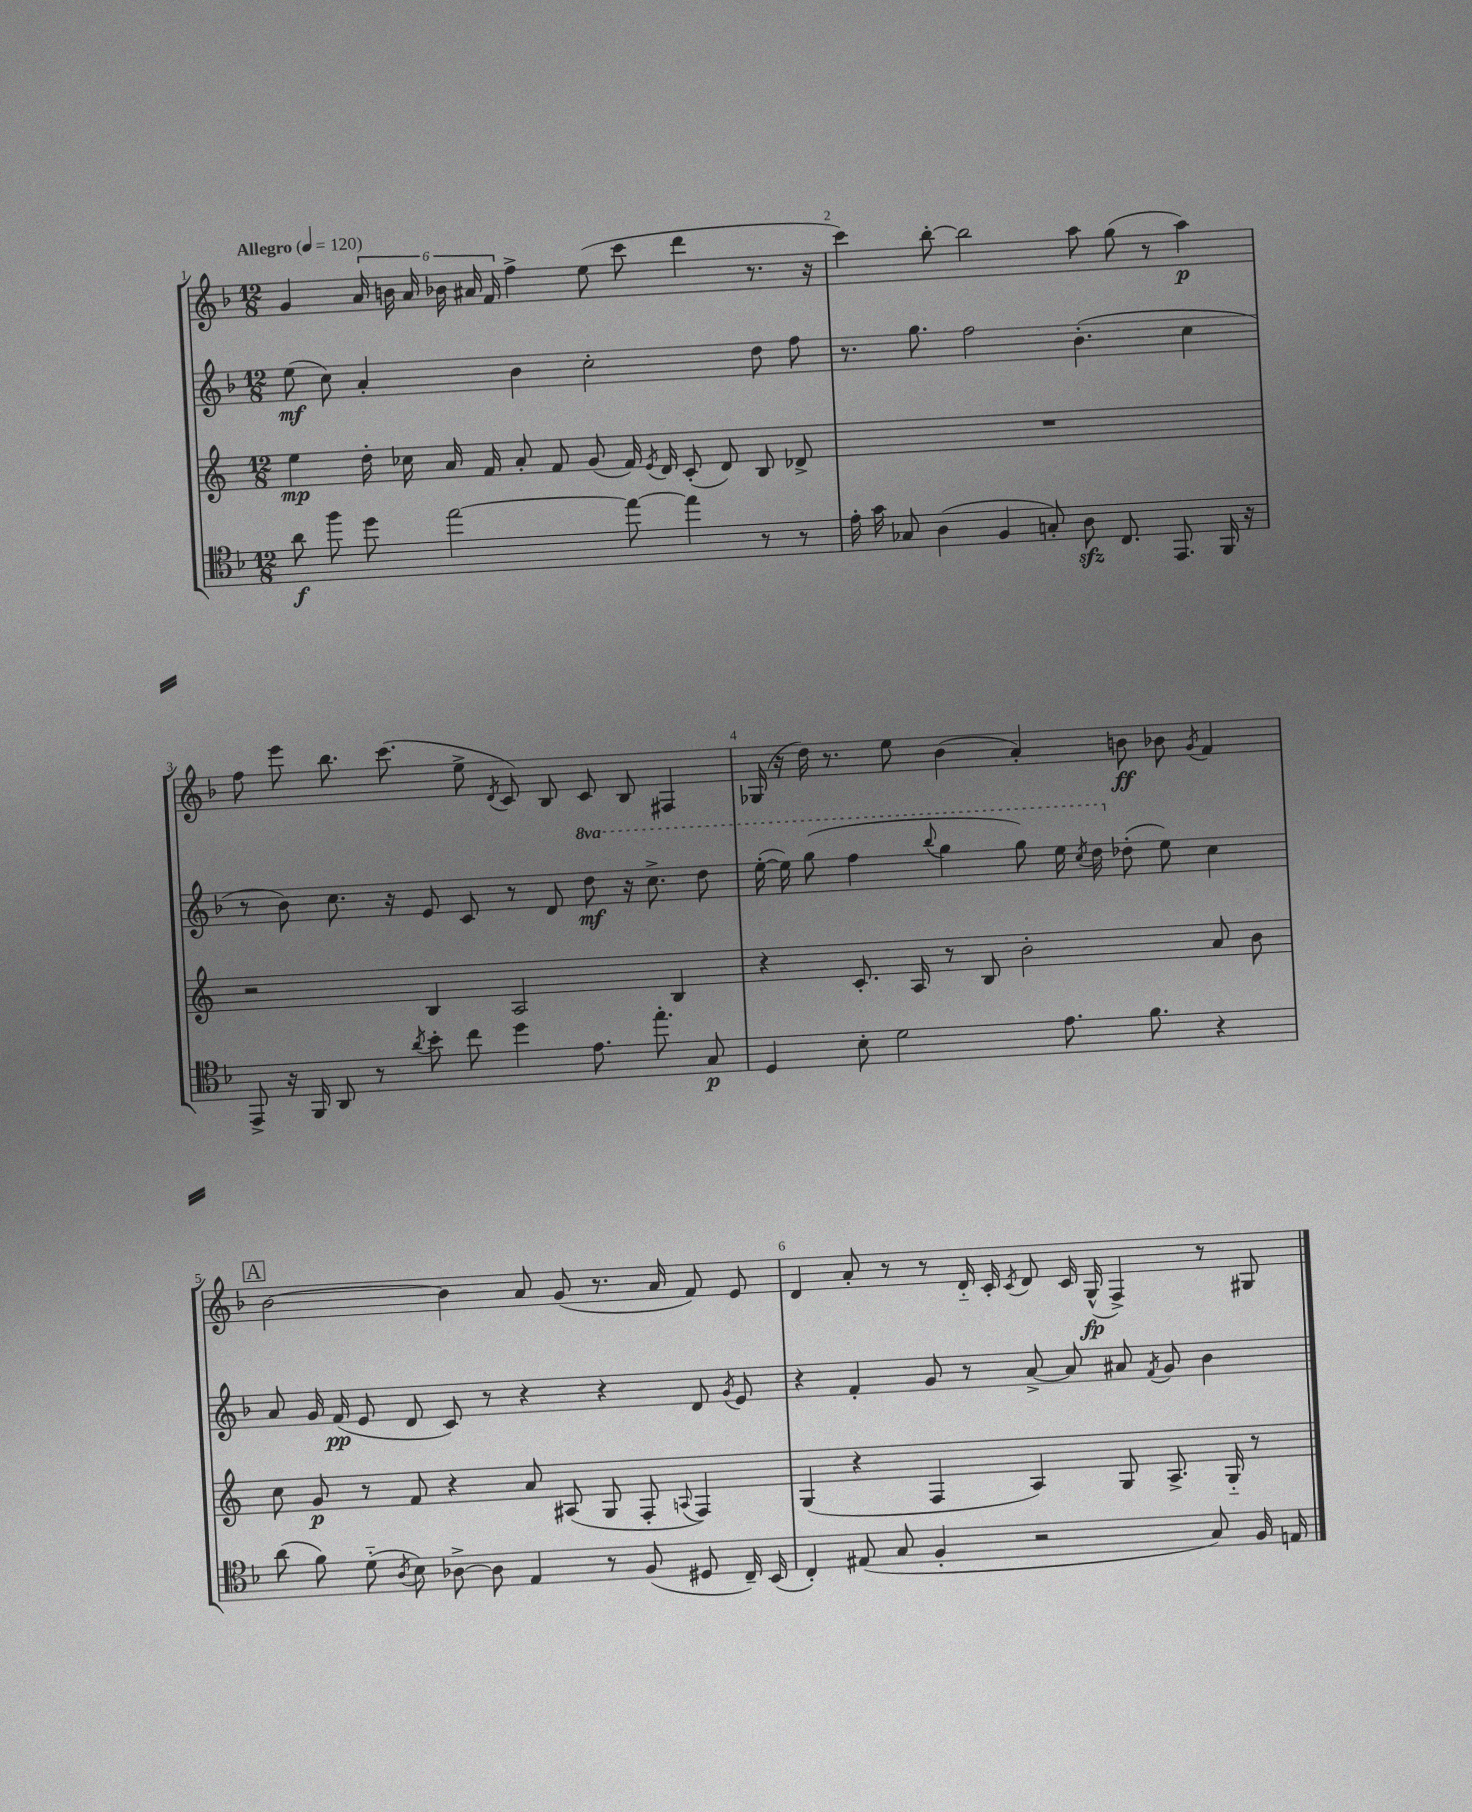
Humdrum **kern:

**kern	**dynam	**kern	**dynam	**kern	**dynam	**kern	**dynam
*part4	*part4	*part3	*part3	*part2	*part2	*part1	*part1
*staff4	*staff4	*staff3	*staff3	*staff2	*staff2	*staff1	*staff1
*clefC4	*	*clefG2	*	*clefG2	*	*clefG2	*
*k[b-]	*	*k[]	*	*k[b-]	*	*k[b-]	*
*M12/8	*	*M12/8	*	*M12/8	*	*M12/8	*
*MM120	*	*MM120	*	*MM120	*	*MM120	*
=1	=1	=1	=1	=1	=1	=1	=1
!	!	!	!	!	!	!LO:TX:a:B:t=Allegro	!
8a\	f	4ee\	mp	(8ee\	mf	4g/	.
8ff\	.	.	.	8cc\)	.	.	.
8dd\	.	16dd'\	.	4a'/	.	24a/	.
.	.	.	.	.	.	24bn\	.
.	.	16cc-X\	.	.	.	.	.
.	.	.	.	.	.	24a/	.
[2ee\	.	16a/	.	.	.	24b-X\	.
.	.	.	.	.	.	24a#X/	.
.	.	16f/	.	.	.	.	.
.	.	.	.	.	.	24f/	.
.	.	8a'/	.	4b-\	.	4ff^\	.
.	.	8f/	.	.	.	.	.
.	.	(8g/	.	2cc'\	.	(8ee\	.
8ee\_	.	16f/)	.	.	.	8ccc\	.
.	.	8qe/	.	.	.	.	.
.	.	16d/	.	.	.	.	.
4ee\]	.	(8c'/	.	.	.	4ddd\	.
.	.	8d/)	.	.	.	.	.
8r	.	8B/	.	8dd\	.	8.r	.
8r	.	8d-X^/	.	8ff\	.	.	.
.	.	.	.	.	.	16r	.
=2	=2	=2	=2	=2	=2	=2	=2
16e'\	.	1.r	.	8.r	.	4ccc\)	.
16g\	.	.	.	.	.	.	.
8G-X/	.	.	.	.	.	.	.
.	.	.	.	8.gg\	.	.	.
(4A\	.	.	.	.	.	[8bb-'\	.
.	.	.	.	2ff\	.	2bb-\]	.
4F/	.	.	.	.	.	.	.
8Gn'/)	.	.	.	.	.	.	.
8Azz\	.	.	.	(4.b-'\	.	8aa\	.
8.C/	.	.	.	.	.	(8gg\	.
.	.	.	.	.	.	8r	.
8.EE/	.	.	.	.	.	.	.
.	.	.	.	4cc\	.	4aa\)	p
16FF/	.	.	.	.	.	.	.
16r	.	.	.	.	.	.	.
!!LO:LB:g=z
=3	=3	=3	=3	=3	=3	=3	=3
8EE^/	.	2r	.	8r	.	8ff\	.
16r	.	.	.	8b-\)	.	8eee\	.
16FF/	.	.	.	.	.	.	.
8AA/	.	.	.	8.cc\	.	8.bb-\	.
8r	.	.	.	.	.	.	.
.	.	.	.	16r	.	(8.ccc\	.
8qa/	.	.	.	.	.	.	.
8b-'\	.	4B/	.	8e/	.	.	.
8cc\	.	.	.	8c/	.	8ee^\	.
.	.	.	.	.	.	8qd/	.
4dd\	.	2A/	.	8r	.	8c/)	.
.	.	.	.	8d/	.	8B-/	.
*	*	*	*	*8va	*	*	*
8.e\	.	.	.	8ddd\	mf	8c/	.
.	.	.	.	16r	.	8B-/	.
8.ee'\	.	.	.	8.ccc^\	.	.	.
.	.	4B/	.	.	.	4F#X/	.
8G/	p	.	.	8ddd\	.	.	.
=4	=4	=4	=4	=4	=4	=4	=4
4D/	.	4r	.	([16eee'\	.	(16G-X/	.
.	.	.	.	16eee\])	.	16r	.
.	.	.	.	(8ggg\	.	16dd\)	.
.	.	.	.	.	.	8.r	.
8B-'\	.	8.c'/	.	4fff\	.	.	.
2d\	.	.	.	.	.	8ee\	.
.	.	16A/	.	.	.	.	.
.	.	.	.	8qqbbb-/	.	.	.
.	.	8r	.	4ggg\	.	(4b-\	.
.	.	8B/	.	.	.	.	.
.	.	2b'\	.	8ggg\)	.	4a'/)	.
8.e\	.	.	.	16eee\	.	.	.
.	.	.	.	8qccc/	.	.	.
.	.	.	.	16ddd\	.	.	.
*	*	*	*	*X8va	*	*	*
.	.	.	.	(8dd-X'\	.	8bn\	ff
8.f\	.	.	.	.	.	.	.
.	.	.	.	8ee\)	.	8b-X\	.
.	.	.	.	.	.	8qg/	.
4r	.	8a/	.	4cc\	.	4f/	.
.	.	8b\	.	.	.	.	.
!!LO:LB:g=z
!!LO:REH:place=s1:t=A
=5	=5	=5	=5	=5	=5	=5	=5
(8a\	.	8cc\	.	8a/	.	[2b-\	.
8f\)	.	8g/	p	16g/	.	.	.
.	.	.	.	(16f/	pp	.	.
(8d\	.	8r	.	8e/	.	.	.
8qA/	.	.	.	.	.	.	.
8B-\)	.	8f/	.	8d/	.	.	.
[8A-X^\	.	4r	.	8c/)	.	4b-\]	.
8A-\]	.	.	.	8r	.	.	.
4E/	.	8a/	.	4r	.	8a/	.
.	.	(8A#X/	.	.	.	(8g/	.
8r	.	8G/	.	4r	.	8.r	.
(8F/	.	8F'/	.	.	.	.	.
.	.	.	.	.	.	16a/	.
.	.	8qqAn/	.	.	.	.	.
8D#X/	.	4F/)	.	8d/	.	8f/)	.
.	.	.	.	8qg/	.	.	.
16C~/)	.	.	.	8e/	.	8e/	.
(16BB-/	.	.	.	.	.	.	.
=6	=6	=6	=6	=6	=6	=6	=6
4C'/)	.	(4G/	.	4r	.	4d/	.
(8E#X/	.	4r	.	4f'/	.	8a'/	.
8G/	.	.	.	.	.	8r	.
4F'/	.	4F/	.	8g/	.	8r	.
.	.	.	.	8r	.	16d/	.
.	.	.	.	.	.	16c'/	.
.	.	.	.	.	.	8qc/	.
2r	.	4A/)	.	[8a^/	.	8d/	.
.	.	.	.	8a/]	.	16c/	.
.	.	.	.	.	.	(16G^^/	fp
.	.	8G/	.	8a#X/	.	4F^/)	.
.	.	.	.	8qf/	.	.	.
.	.	8.A^/	.	8g/	.	.	.
8G/)	.	.	.	4b-\	.	8r	.
.	.	16G/	.	.	.	.	.
16F/	.	8r	.	.	.	8G#X/	.
16En/	.	.	.	.	.	.	.
==	==	==	==	==	==	==	==
*-	*-	*-	*-	*-	*-	*-	*-
